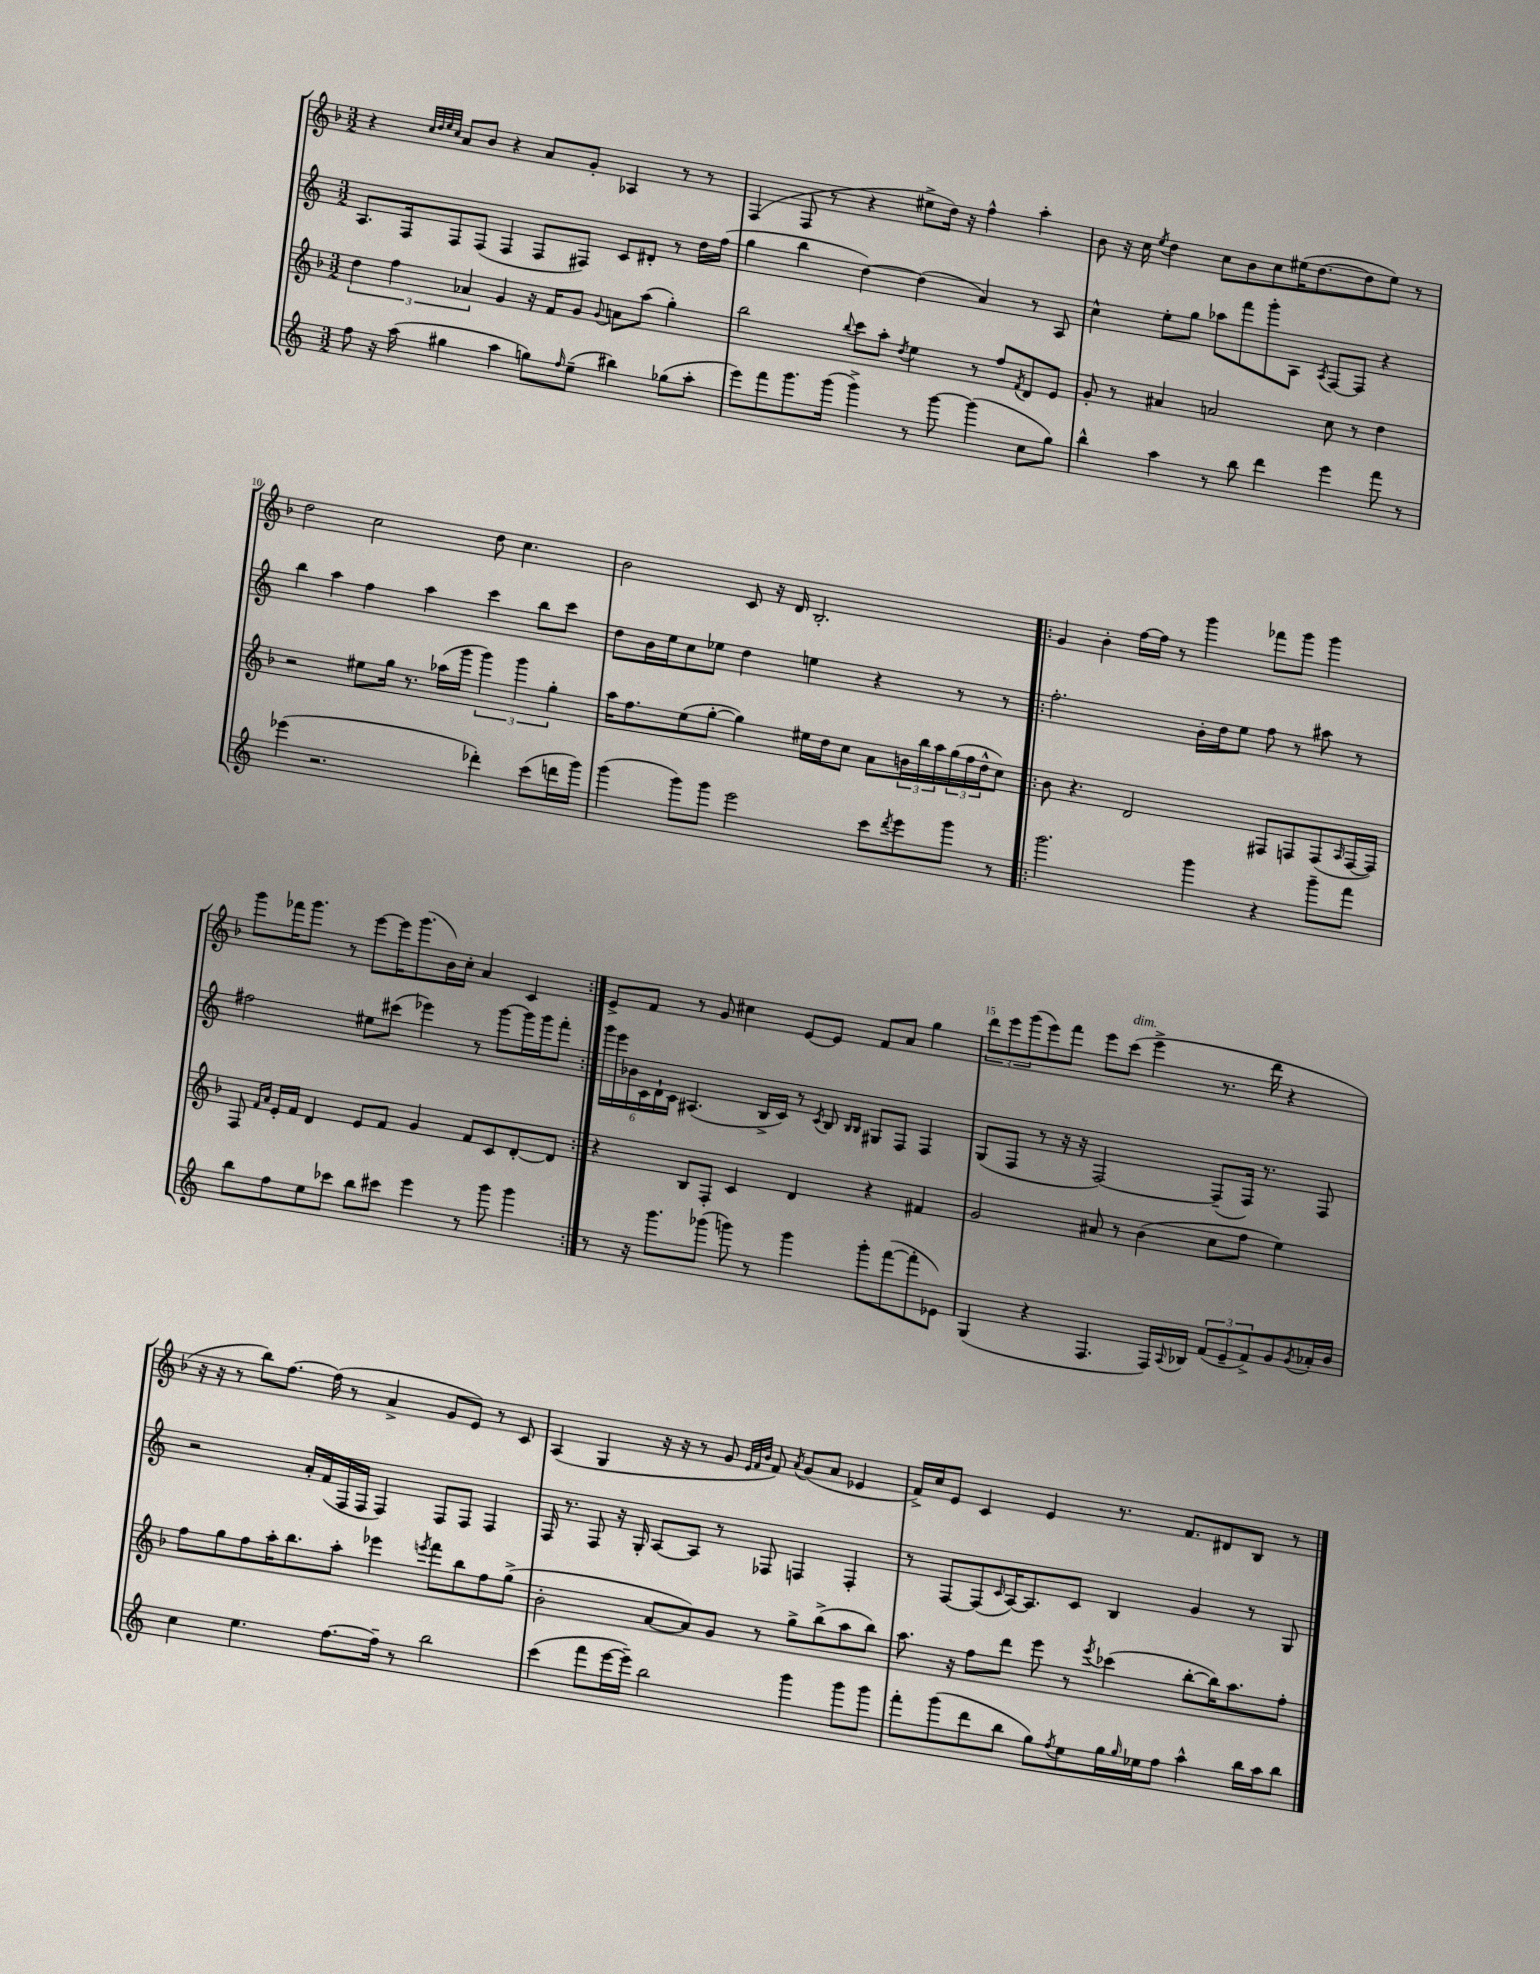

**kern	**kern	**kern	**kern
*staff4	*staff3	*staff2	*staff1
*clefG2	*clefG2	*clefG2	*clefG2
*k[]	*k[b-]	*k[]	*k[b-]
*M3/2	*M3/2	*M3/2	*M3/2
8ff	6dd	8.A	4r
16r	.	.	.
.	6ff	.	.
(16aa	.	16F	.
.	.	.	32qqcc
.	.	.	32qqdd
.	.	.	32qqee
.	.	.	32qqcc
4gg#	.	8F	8a
.	6a-	.	.
.	.	(8F	8b-
4aa	4g	4F	4r
8gg)	16r	8F	8a
.	16f	.	.
16qqff	.	.	.
(8ee~	8g	8F#)	8g'
.	8qqg	.	.
4bb#)	8a	8c	4A-
.	(8aa	8d#'	.
(8gg-	4gg')	8r	8r
8aa'	.	16dd	8r
.	.	(16ff	.
=	=	=	=
8eee)	2bb-	4gg	(4F
8fff	.	.	.
8.ggg	.	4bb	8F
.	.	.	8r
(16ggg	.	.	.
.	8qqbb-	.	.
4ggg^)	8ccc	[4dd)	4r
.	8aa'	.	.
.	8qdd	.	.
8r	4ee	(4dd]	8ee#^
[8ggg	.	.	16dd)
.	.	.	16r
(4ggg]	8r	4a)	4ff^^
.	8ff	.	.
.	8qf	.	.
8cc	8d	8r	4aa'
8gg)	8e	8A	.
=	=	=	=
4bb^^	8g'	4cc^^	8b-
.	8r	.	16r
.	.	.	16cc
.	.	.	8qee
4aa	4a#	8ee'	4dd
.	.	8gg	.
8r	2a	8aa-	8cc
8bb	.	8fff	8b-
4ddd	.	8ggg'	8cc
.	.	8A	(16ee#
.	.	.	[8.dd
.	.	8qA	.
4eee	8cc	[8F	.
.	8r	8F]	8dd]
8fff	4dd	4r	8ee#)
8r	.	.	8r
=	=	=	=
(4eee-	2r	4bb	2dd
2.r	.	4aa	.
.	8ee#	4ff	2cc
.	16gg	.	.
.	8.r	.	.
.	.	4aa	.
.	(16aa-	.	.
.	16ggg	.	.
4ddd-')	6ggg)	4ccc	8dd
.	.	.	4.cc
.	6ggg	.	.
(8ccc	.	8bb	.
.	6gg'	.	.
16ddd	.	8ccc	.
16ggg)	.	.	.
=	=	=	=
(4ggg	16aa	8dd	2b-
.	8.ff	.	.
.	.	16b	.
.	.	16ee	.
8ggg)	(8ee	8cc	.
8ggg	[8gg'	8ee-	.
2eee	4gg])	4dd	8c
.	.	.	16r
.	.	.	16d
.	16ee#	4ee	2.B-'
.	16dd	.	.
.	8cc	.	.
8ccc	8a	4r	.
8qddd	.	.	.
8eee	24b	.	.
.	24bb-	.	.
.	24aa	.	.
8ggg	(24gg	8r	.
.	24ff	.	.
.	24dd^^	.	.
8r	8cc)	8r	.
=!|:	=!|:	=!|:	=!|:
2.ggg	8b-	2.ff'	4g
.	4.r	.	.
.	.	.	4b-'
.	2d	.	[16ff
.	.	.	16ff]
.	.	.	8r
4ggg	.	16b'	4ggg
.	.	16dd	.
.	.	8ee	.
4r	8F#	8ff	8fff-
.	8F	8r	8ggg
8ggg~	(8F	8aa#	4ggg
.	16qqA	.	.
8fff	[16F	8r	.
.	16F])	.	.
=	=	=	=
8bb	8F	2ff#	8ggg
.	16qqf	.	.
.	16qqa	.	.
8ff	16e'	.	16fff-
.	16f	.	8.ggg
8ee	4d	.	.
8ccc-	.	.	8r
8bb	8e	8ee#	[8eee
8ccc#	8f	(8ccc#	16eee]
.	.	.	(8.ggg
4eee	4g	4eee-)	.
.	.	.	16b-)
.	.	.	16cc'
8r	8f	8r	4a
8ggg	8c	[8ggg	.
4ggg	[8d'	16ggg]	4c
.	.	16ggg	.
.	8d]	8fff'	.
=:|!	=:|!	=:|!	=:|!
8r	4r	24ggg	8e^
.	.	24eee	.
.	.	24b-	.
16r	.	24c	8f
.	.	24d`	.
8.ggg	.	.	.
.	.	24c	.
.	8B-	(4.A#	8r
(8ggg-	8F'	.	8g
8ggg)	4c	.	4cc#
8r	.	16B^	.
.	.	16c)	.
4ggg	4d	8r	[8e
.	.	8qc	.
.	.	8B	8e]
.	.	16qqB	.
.	.	16qqB	.
8ggg'	4r	8G#	8f
([8fff	.	8F	8a
8fff']	4f#	4F	4gg
8e-)	.	.	.
=	=	=	=
(4G	2g	(8G	12ddd
.	.	.	12eee
.	.	8F	.
.	.	.	(12ggg
4r	.	8r	8eee)
.	.	16r	8fff
.	.	16r	.
4.F	8a#	[2F)	8eee
.	8r	.	(8ccc
.	(4b-	.	4eee^
16F)	.	.	.
8qqA	.	.	.
16B-	.	.	.
(12f	8cc	(8F~]	8.r
12e~	.	.	.
.	8ff	16F)	.
12f^)	.	.	.
.	.	8.r	16ddd
8g	4ee)	.	4r
8qg	.	.	.
16a-'	.	8F	.
16b	.	.	.
=	=	=	=
4cc	8ff	2r	16r
.	.	.	16r
.	8gg	.	8r
4.ee	8ff	.	8bb-)
.	16aa'	.	[8.ff
.	8.bb-	.	.
.	.	16a'	.
.	.	(16f	(16ff]
[8.ff	8aa'	16F	8r
.	.	16F	.
.	4eee-	4F)	4a^
16ff~]	.	.	.
8r	.	.	.
.	8qeee	.	.
2bb	8fff	8F	8g
.	8bb-	8F	8e)
.	8ff	4F	8r
.	(8gg^	.	8c
=	=	=	=
(4ccc	2b-'	16F	(4A
.	.	8.r	.
8fff	.	8F	4G
[16eee	.	16r	.
16eee~])	.	16G'	.
2bb	[8a	[8A	16r
.	.	.	16r
.	8a])	8A]	8r
.	8g	8r	8g
.	.	.	32qqe
.	.	.	32qqf
.	.	.	32qqb-
.	8r	8F-	8f)
.	.	.	8qa
4ggg	8gg^	4F	(8g
.	(8bb-^	.	8a
8ggg	8aa	4F'	4e-
8ggg	8bb-)	.	.
=	=	=	=
8fff'	8.aa	8r	16f^)
.	.	.	16cc
(8ggg	.	[8F	8e
.	16r	.	.
8ddd	8ff	(8F]	4c
.	.	16qqc	.
8bb	8ddd	[16A)	.
.	.	8.A]	.
8gg)	8eee	.	4e
8qff	.	.	.
8ee	8r	8c	.
.	8qeee	.	.
16gg	(4ccc-	4B	8.r
16qqgg	.	.	.
16ee-	.	.	.
8ff	.	.	.
.	.	.	8.f
4aa^^	[8bb-'	4g	.
.	16bb-])	.	8d#
.	8.aa	.	.
16bb	.	8r	8B-
16aa	.	.	.
8bb	8ff'	8G	8r
==	==	==	==
*-	*-	*-	*-
